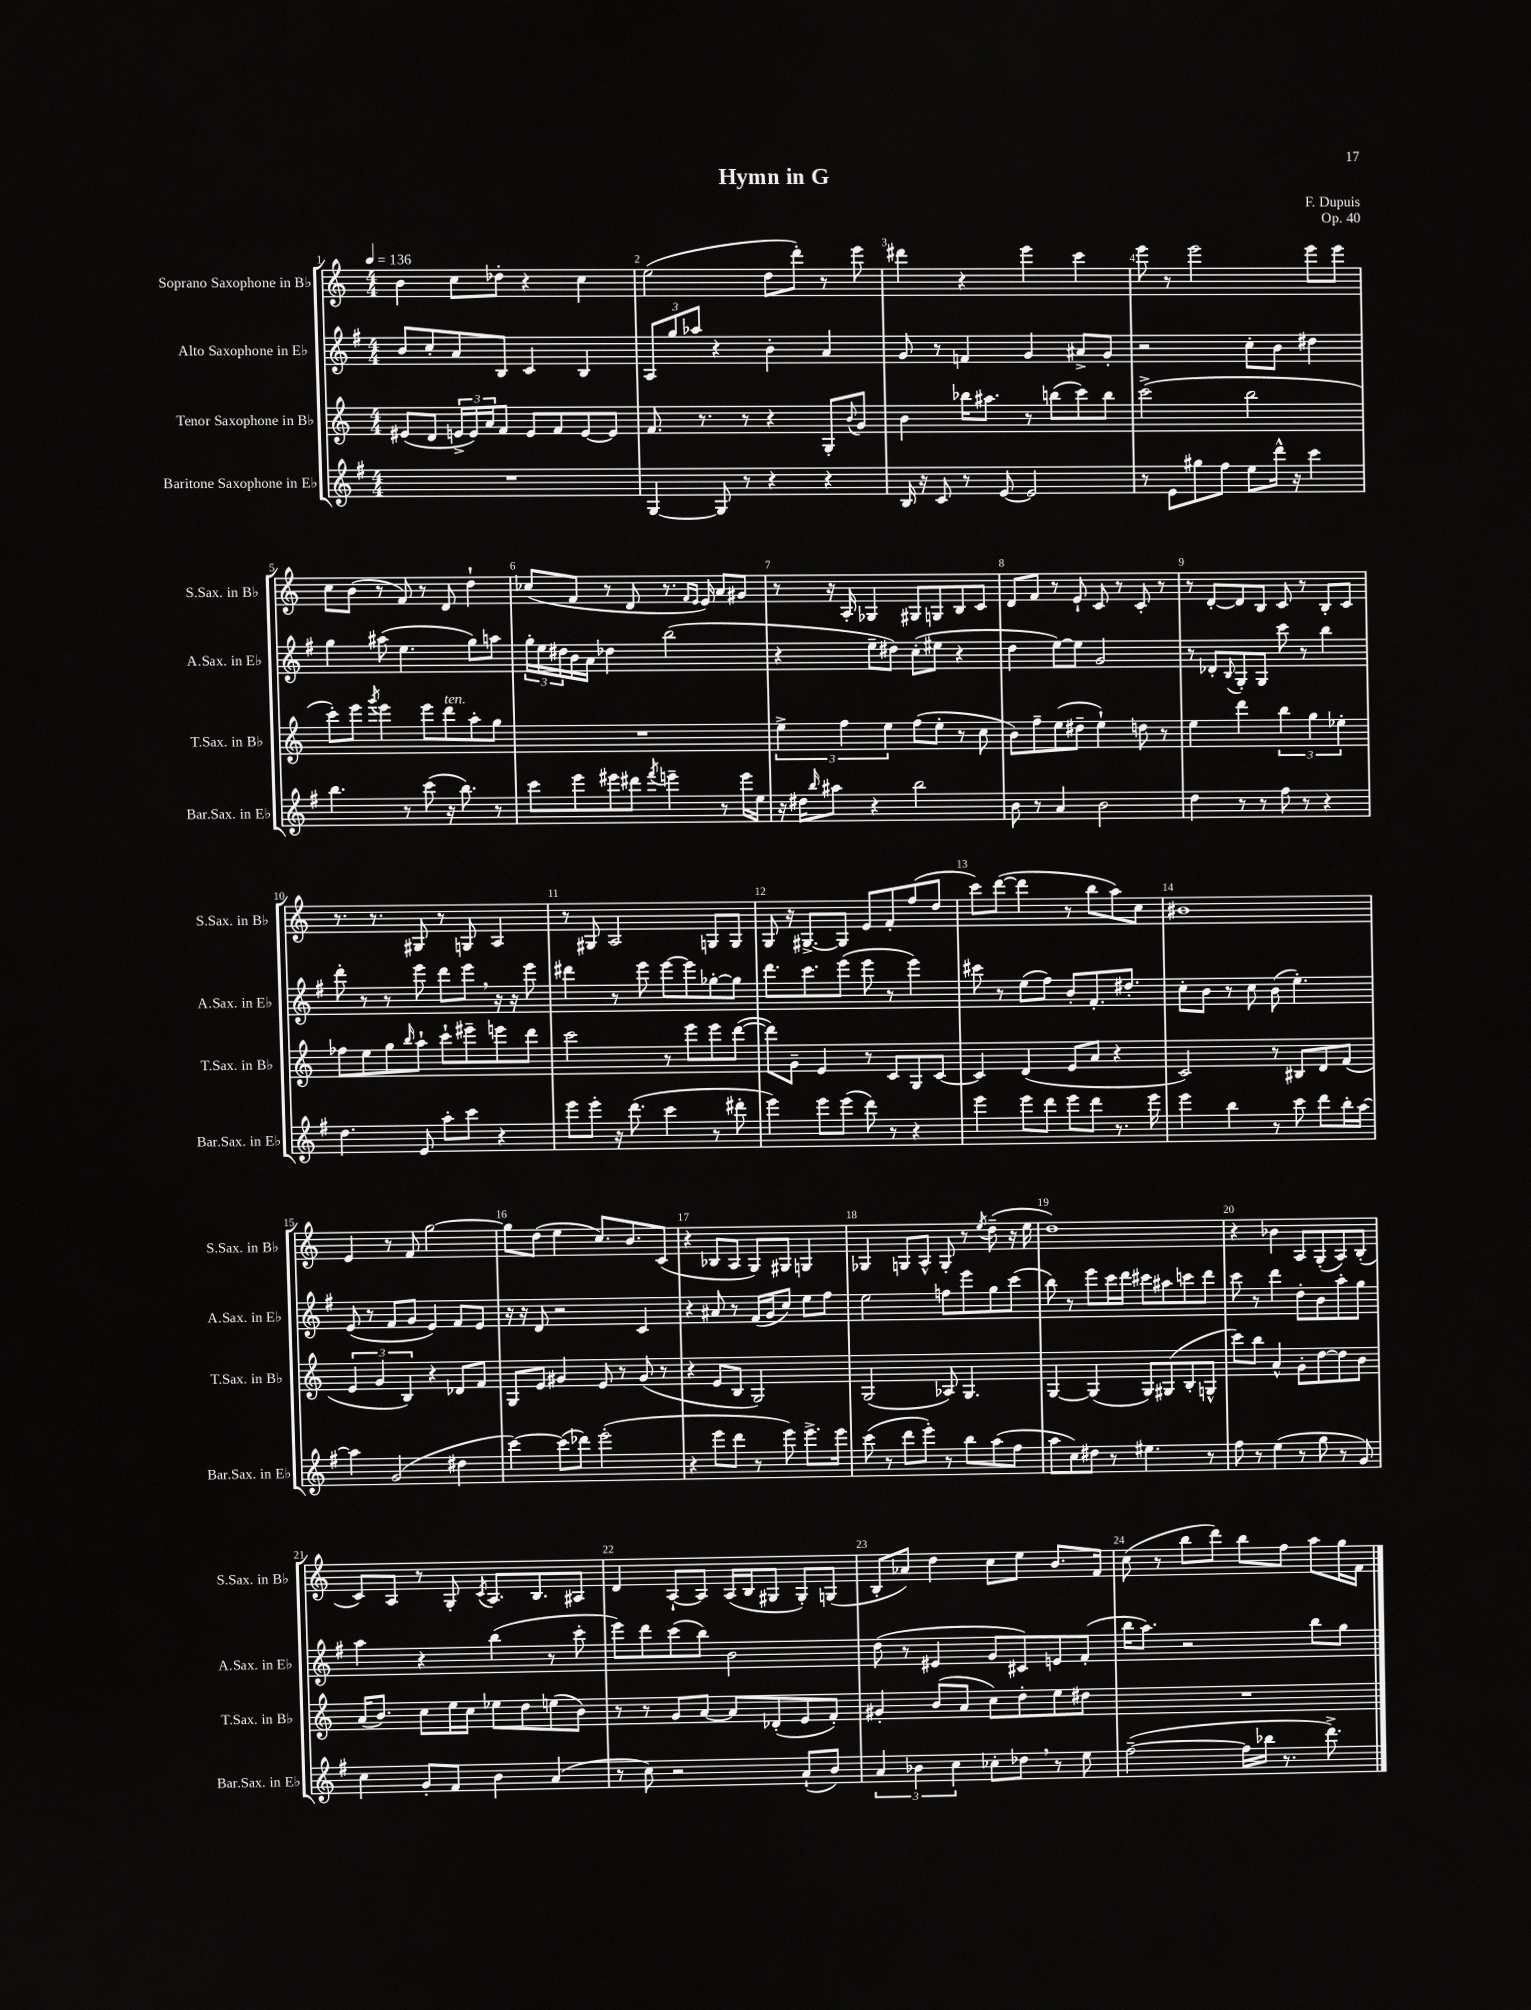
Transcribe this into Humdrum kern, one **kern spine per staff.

**kern	**kern	**kern	**kern
*part4	*part3	*part2	*part1
*staff4	*staff3	*staff2	*staff1
*I"Baritone Saxophone in E♭	*I"Tenor Saxophone in B♭	*I"Alto Saxophone in E♭	*I"Soprano Saxophone in B♭
*I'Bar.Sax. in E♭	*I'T.Sax. in B♭	*I'A.Sax. in E♭	*I'S.Sax. in B♭
*clefG2	*clefG2	*clefG2	*clefG2
*k[f#]	*k[]	*k[f#]	*k[]
*M4/4	*M4/4	*M4/4	*M4/4
*MM136	*MM136	*MM136	*MM136
=1	=1	=1	=1
1r	(8e#X/L	8b/L	4b\
.	8d/J	8cc'/	.
.	24en^/LL	8a/	8cc\L
.	24e/)	.	.
.	24a/J	.	.
.	8f/J	8B/J	8dd-X'\J
.	8e/L	4c/	4r
.	8f/	.	.
.	[8e/	4B/	4cc\
.	8e/J]	.	.
=2	=2	=2	=2
[4G/	8.f/	12A/L	(2ee\
.	.	12gg/	.
.	.	12aa-X/J	.
.	8.r	.	.
8G/]	.	4r	.
8r	8r	.	.
4r	4r	4b'\	8dd\L
.	.	.	8ddd'\J)
4r	8G'/L	4a/	8r
.	8qqb/	.	.
.	8g/J	.	8eee\
=3	=3	=3	=3
16B/	4b\	8g/	4ddd#X\
16r	.	.	.
8c/	.	8r	.
8r	16bb-X\KL	4fn/	4r
.	8.aa#X\J	.	.
[8e/	.	.	.
2e/]	8r	4g/	4eee\
.	(8bbn\L	.	.
.	8ccc\)	8a#X^/L	4ccc\
.	8bb\J	8g'/J	.
=4	=4	=4	=4
8r	(2ccc^\	2r	8eee\
8e\L	.	.	8r
8gg#X\	.	.	2eee\
8ff#\J	.	.	.
8ee\L	2bb\	8cc'\L	.
16ddd^^\Jk	.	8b\J	.
16r	.	.	.
4ccc\	.	4dd#X\	8eee\L
.	.	.	8eee\J
!!LO:LB:g=z
=5	=5	=5	=5
4.bb\	8ccc'\L)	4gg\	8cc\L
.	8eee\J	.	(8b\J
.	8qggg/	.	.
.	4eee\	(8aa#X\	8r
8r	.	4.ee\	8f/)
(8ccc\	8eee\L	.	8r
!	!LO:TX:a:i:t=ten.	!	!
16r	8ddd\	.	8d/
8.bb\)	.	.	.
.	8aa'\	8gg\L)	4dd`\
8r	8gg\J	8aan\J	.
=6	=6	=6	=6
8ccc\L	1r	24gg'\LL	(8cc-X/L
.	.	24ee\	.
.	.	24dd#X\	.
8eee\	.	16b\	8f/J
.	.	16a\JJ	.
8eee#X\	.	4dd-X\	8r
8ddd#X\J	.	.	8d/
8qfff#/	.	.	.
4eeen~\	.	(2bb\	8.r
.	.	.	16qqf/LL
.	.	.	16qqe/JJ
.	.	.	16e/)
8r	.	.	8a/L
16eee\LL	.	.	8g#X/J
16ee\JJ	.	.	.
=7	=7	=7	=7
16r	6ee^\	4r	8r
16dd#X\KL	.	.	.
16qqbb/	.	.	.
8aa#X\J	.	.	16r
.	6ff\	.	.
.	.	.	16A'/
4r	.	8ee~\L	4G-X/
.	6ee\	.	.
.	.	8dd#X\J)	.
2bb\	(8ff\L	(8cc'\L	8G#X/L
.	8ee'\J	8ee#X\J	8Gn/
.	8r	4r	8B/
.	8cc\	.	8c/J
=8	=8	=8	=8
8b\	8b\L)	4dd\	8d/L
8r	8ff~\	.	8f/J
4a/	(8ee\	[8ee\L)	8r
.	8dd#X~\J	8ee\J]	8e`/
2b\	4ee`\)	2g/	8c/
.	.	.	8r
.	8ddn\	.	8c'/
.	8r	.	8r
=9	=9	=9	=9
4dd\	4ee\	8r	8r
.	.	8d-X'/L	[8d'/L
.	.	8qqB/	.
8r	4ddd\	8G'/	8d/]
8r	.	8G/J	8B/J
8ff#\	6bb\	8ccc\	8c/
8r	.	8r	8r
.	6gg\	.	.
4r	.	4bb\	8B'/L
.	6ee-X'\	.	.
.	.	.	8c/J
!!LO:LB:g=z
=10	=10	=10	=10
4.dd\	8ff-X\L	8ddd'\	8.r
.	8ee\	8r	.
.	.	.	8.r
.	8gg\	8r	.
.	16qqbb/	.	.
8e/	8aa`\J	8eee\	8G#X/
8aa'\L	8ccc`\L	8ddd\L	8r
8ccc\J	8eee#X~\	8eee,\J	8Gn/
4r	8eeen\	16r	4A/
.	.	16r	.
.	8ddd\J	8eee\	.
=11	=11	=11	=11
8eee\L	2ccc\	4ddd#X\	8r
8eee'\J	.	.	8G#X/
16r	.	8r	2A/
(8.ddd\	.	.	.
.	.	8eee\	.
4ccc\	8r	[8eee\L	.
.	8eee\L	8eee\]	.
8r	8eee\	[8gg-X'\	8Gn/L
8ddd#X'\	([8ddd\J	8gg-\J]	8G/J
=12	=12	=12	=12
4eee\)	8ddd\L])	8.ddd\L	8G/
.	8g~\J	.	16r
.	.	8.ccc\	[8.G#X^/L
8eee\L	4e/	.	.
(8eee\J	.	(8eee\J	8G#/J]
8ddd\)	8r	8eee\	8e/L
8r	8c/L	8r	8f'/
4r	8G/	4eee\)	(8ff/
.	[8c/J	.	8dd/J
=13	=13	=13	=13
4eee\	4c/]	8ccc#X\	8ccc\L)
.	.	8r	([8ddd\J
8eee\L	(4d/	(8ee\L	4ddd\]
8ddd\J	.	8ff#\J)	.
8eee\L	8e/L	8b'/L	8r
8ddd\J	8a/J	8.f#'/	8bb\L
8.r	4r	.	8aa\)
.	.	8.dd#X'/J	.
.	.	.	8cc\J
16eee\	.	.	.
=14	=14	=14	=14
4eee\	2c/)	8cc'\L	1b#X
.	.	8b\J	.
4bb\	.	8r	.
.	.	8cc\	.
8r	8r	(8b\	.
8ccc\	8B#X/L	4.ee'\)	.
8ddd\L	8d/	.	.
16bb'\L	(8f/J	.	.
[16aa\JJ	.	.	.
!!LO:LB:g=z
=15	=15	=15	=15
4aa\]	6e/	(8e/	4e/
.	.	8r	.
.	6g/	.	.
(2g/	.	8f#/L	8r
.	6B/)	.	.
.	.	8g/J	8f/
.	4r	4e/)	[2gg\
4dd#X\	8d-X/L	8f#/L	.
.	8f/J	8e/J	.
=16	=16	=16	=16
[4ccc\)	8G/L	16r	8gg\L]
.	.	16r	.
.	8e/J	8d/	(8dd\J
(8ccc\L]	4g#X/	2r	4ee\
8ddd-X\J)	.	.	.
(2eee'\	8e/	.	8.cc/L)
.	8r	.	.
.	.	.	8.b/
.	(8g#/	4c/	.
.	8r	.	(8c/J
=17	=17	=17	=17
4r	4r	4r	4r
8eee\L	8e/L	8a#X/	8B-X/L
8ddd\J	8B/J	8r	8A/J
8r	2G/)	(16f#/LL	8G/L)
.	.	16g/J	.
8eee\)	.	8cc/J)	8G#X/J
8.eee^\L	.	8ee\L	4Gn/
.	.	8ff#\J	.
16eee\Jk	.	.	.
=18	=18	=18	=18
(8ccc\	(2G/	2ee\	4G-X/
8r	.	.	.
8ddd\L	.	.	8Gn/L
8eee'\J)	.	.	8A^^/J
8r	8A-X/)	8ffn\L	8G'/
8bb\L	4.G/	8eee\	8r
.	.	.	8qee/
(8aa\	.	8gg\	(8dd~\
8ff#\J	.	(8ccc\J	16r
.	.	.	16ee\
=19	=19	=19	=19
8aa\L	[4G/	8bb\)	1dd)
8cc\)	.	8r	.
8dd#X\J	(4G/]	8eee\L	.
8r	.	16ccc\L	.
.	.	16ddd\JJ	.
4.ee#X\	8G/L)	8ccc#X\L	.
.	(8G#X/	8aa#X\	.
.	8B'/	8cccn\	.
8r	8Gn^^/J	8ddd\J	.
=20	=20	=20	=20
8ff#\	8ccc\L)	8ccc\	4r
8r	8bb\J	8r	.
(4ee\	4a^^/	4ddd\	4b-X\
8r	8g'\L	8dd'\L	8A/L
8gg\	[8dd\	8b\	(8G'/
8r	8dd\]	8aa'\	8A/)
8g/)	8b\J	8gg\J	(8B'/J
!!LO:LB:g=z
=21	=21	=21	=21
4cc\	(16a/KL	4aa\	8c/L)
.	8.b/J)	.	.
.	.	.	8A/J
8g'/L	8cc\L	4r	8r
8f#/J	16ee\L	.	8G'/
.	16cc\JJ	.	.
.	.	.	8qc/
4b\	8ee-X\L	(4bb\	8.A/L
.	8dd\	.	.
.	.	.	8.B/
(4a/	(8een\	8r	.
.	8b\J)	8ccc'\	8A#X/J
=22	=22	=22	=22
8r	8r	8eee\L)	4d/
8cc\)	8r	8ddd\	.
2r	8g/L	(8ccc\	[8A`/L
.	[8a/J	8bb\J)	8A/J]
.	8a/L]	2b\	(16A/LL
.	.	.	16B/J
.	(8d-X'/	.	8G#X/J
(8a`/L	8e/	.	8G#'/L)
8b/J)	8f'/J)	.	(8Gn/J
=23	=23	=23	=23
6a/	4g#X'/	(8dd\	8B'/L
.	.	8r	8a-X/J)
6b-X\	.	.	.
.	(8b/L	4e#X/	4dd\
6cc\	.	.	.
.	8a/J	.	.
8cc-X'\L	8cc\L)	8g/L	8cc\L
8dd-X,\J	8dd'\	8c#X/)	8ee\J
8r	8ee\	8en/	8.b/L
8ee\	8dd#X\J	(8f#'/J	.
.	.	.	16f/Jk
=24	=24	=24	=24
([2ff#~\	1r	16bb\KL	(8cc\
.	.	8.aa\J)	.
.	.	.	8r
.	.	2r	8bb\L
.	.	.	8ddd\J)
16ff#\LL]	.	.	8bb\L
16bb-X\JJ	.	.	.
8.r	.	.	8ff\J
.	.	8bb\L	8aa\L
8.ddd^\)	.	.	.
.	.	8gg\J	16gg\L
.	.	.	16f\JJ
==	==	==	==
*-	*-	*-	*-
